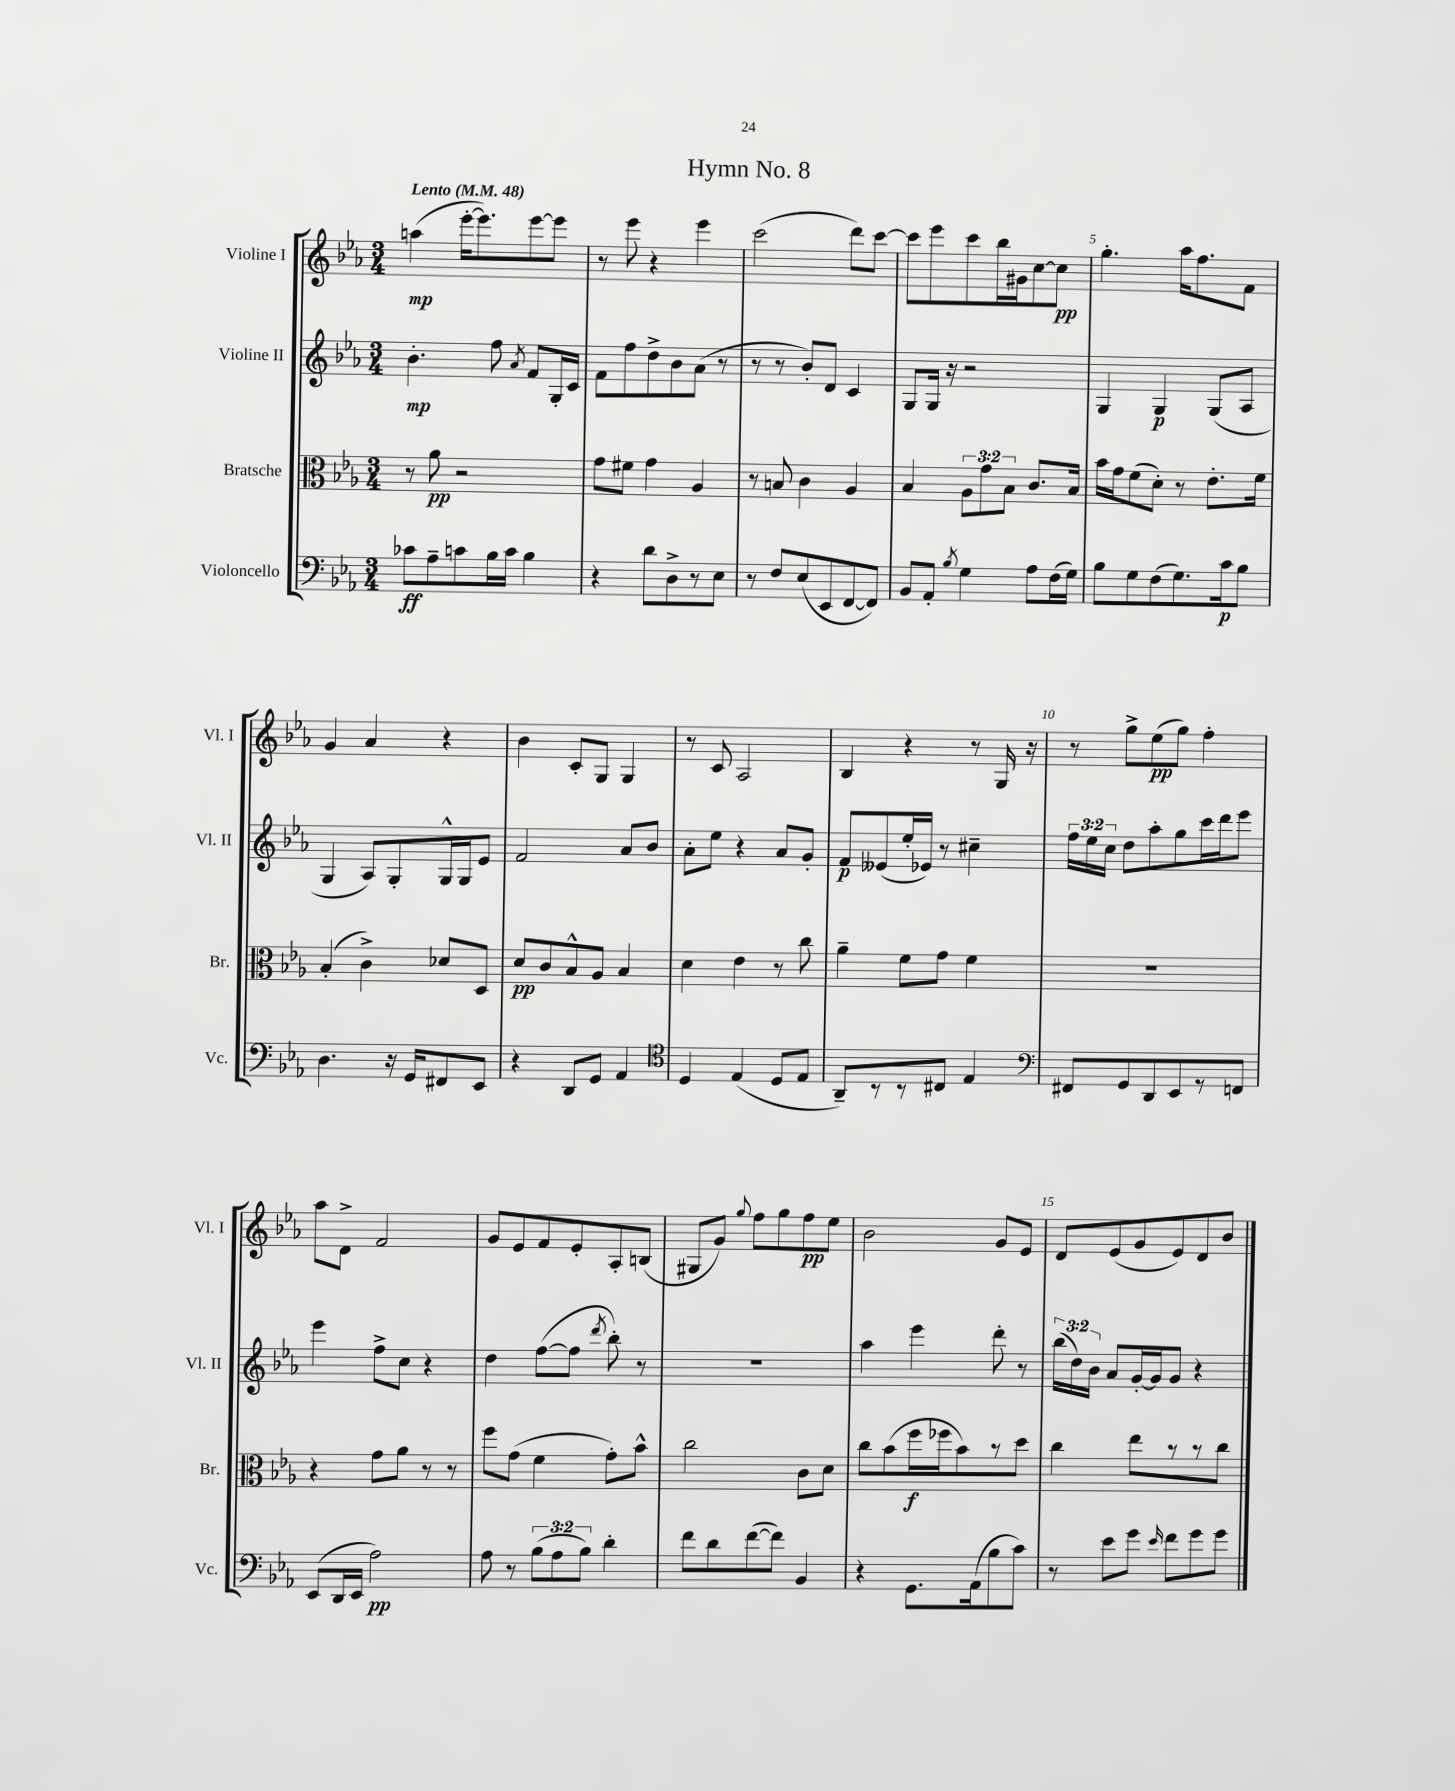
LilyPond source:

\header { title = "Hymn No. 8" }
<<
\new StaffGroup <<
\new Staff = "s0" \with { instrumentName = "Violine I" shortInstrumentName = "Vl. I" } {
    \clef treble \key ees \major \numericTimeSignature \time 3/4 \tempo "Lento" 4 = 48
    \autoBeamOff a''4\mp( ees'''16[~-. ees'''8.) ees'''8~ ees'''8] |
    r8 ees'''8 r4 ees'''4 |
    c'''2( d'''8[) c'''8]~ |
    c'''8[ ees'''8 c'''8 bes''16 gis'16 c''8~ c''8]\pp |
    g''4.-. aes''16[ f''8. f'8] |
    g'4 aes'4 r4 |
    bes'4 c'8[-. g8] g4 |
    r8 c'8 aes2 |
    bes4 r4 r8 g16 r16 |
    r8 g''8[-> ees''8\pp( g''8]) f''4-. |
    aes''8[ d'8]-> f'2 |
    g'8[ ees'8 f'8 ees'8-. aes8-. b8]( |
    gis8[ g'8]) \appoggiatura { g''8 } f''8[ g''8 f''8\pp ees''8] |
    bes'2 g'8[ ees'8] |
    d'8[ ees'8( g'8 ees'8) d'8 bes'8] \bar "|." |
}
\new Staff = "s1" \with { instrumentName = "Violine II" shortInstrumentName = "Vl. II" } {
    \clef treble \key ees \major \numericTimeSignature \time 3/4 \override Staff.TupletNumber.text = #tuplet-number::calc-fraction-text
    \autoBeamOff bes'4.-.\mp f''8 \acciaccatura { aes'8 } f'8[ g16-. c'16] |
    f'8[ f''8 d''8-> bes'8 aes'8]( r8 |
    r8 r8 bes'8[-.) d'8] c'4 |
    g8[ g16] r16 r2 |
    g4 g4\p g8[( aes8] |
    g4 aes8[) g8-. g16-^ g16 ees'8] |
    f'2 aes'8[ bes'8] |
    aes'8[-. ees''8] r4 aes'8[ g'8]-. |
    f'8[\p eeses'8( ees''16-. ees'16]) r8 cis''4-- |
    \tuplet 3/2 { f''16[ ees''16 c''16] } d''8[ aes''8-. g''8 c'''16 d'''16 ees'''8] |
    ees'''4 f''8[-> c''8] r4 |
    d''4 f''8[~( f''8] \acciaccatura { d'''8 } bes''8-.) r8 |
    R2. |
    aes''4 ees'''4 d'''8-. r8 |
    \tuplet 3/2 { bes''16[( d''16) bes'16] } aes'8[ g'16~-. g'16 g'8] r4 \bar "|." |
}
\new Staff = "s2" \with { instrumentName = "Bratsche" shortInstrumentName = "Br." } {
    \clef alto \key ees \major \numericTimeSignature \time 3/4 \override Staff.TupletNumber.text = #tuplet-number::calc-fraction-text
    \autoBeamOff r8 aes'8\pp r2 |
    g'8[ fis'8] g'4 aes4 |
    r8 b8 c'4 aes4 |
    bes4 \tuplet 3/2 { aes8[ g'8 bes8] } c'8.[ bes16] |
    bes'16[ g'16 f'8( d'8]-.) r8 ees'8.[-. f'16] |
    bes4-.( c'4->) des'8[ d8] |
    d'8[\pp c'8 bes8-^ aes8] bes4 |
    d'4 ees'4 r8 c''8 |
    aes'4-- f'8[ g'8] f'4 |
    R2. |
    r4 g'8[ aes'8] r8 r8 |
    f''8[ g'8]( f'4 g'8[-.) bes'8]-^ |
    c''2 c'8[ d'8] |
    c''8[ bes'8( f''16\f fes''16 bes'8) r8 d''8] |
    c''4 ees''8[ r8 r8 c''8] \bar "|." |
}
\new Staff = "s3" \with { instrumentName = "Violoncello" shortInstrumentName = "Vc." } {
    \clef bass \key ees \major \numericTimeSignature \time 3/4 \override Staff.TupletNumber.text = #tuplet-number::calc-fraction-text
    \autoBeamOff ces'8[\ff aes8-- c'8 bes16 c'16] bes4 |
    r4 d'8[ d8-> r8 ees8] |
    r8 f8[ ees8( ees,8 f,8~ f,8]) |
    bes,8[ aes,8]-. \acciaccatura { bes8 } g4 aes8[ f16( g16]) |
    bes8[ g8 f8( g8.) c'16\p bes8] |
    d4. r16 g,16[ fis,8 ees,8] |
    r4 d,8[ g,8] aes,4 |
    \clef tenor d4 ees4( d8[ ees8] |
    aes,8[--) r8 r8 cis8] ees4 |
    \clef bass fis,8[ g,8 d,8 ees,8 r8 f,8] |
    ees,8[( d,16 ees,16] aes2\pp) |
    aes8 r8 \tuplet 3/2 { bes8[( aes8 bes8]) } d'4-. |
    f'8[ d'8 f'8~( f'8]) bes,4 |
    r4 g,8.[ aes,16( bes8 c'8]) |
    r8 ees'8[ g'8] \grace { ees'16 } f'8[ g'8 g'8] \bar "|." |
}
>>
>>
\layout { \context { \Score \override BarNumber.break-visibility = ##(#f #t #t) barNumberVisibility = #(every-nth-bar-number-visible 5) } }
